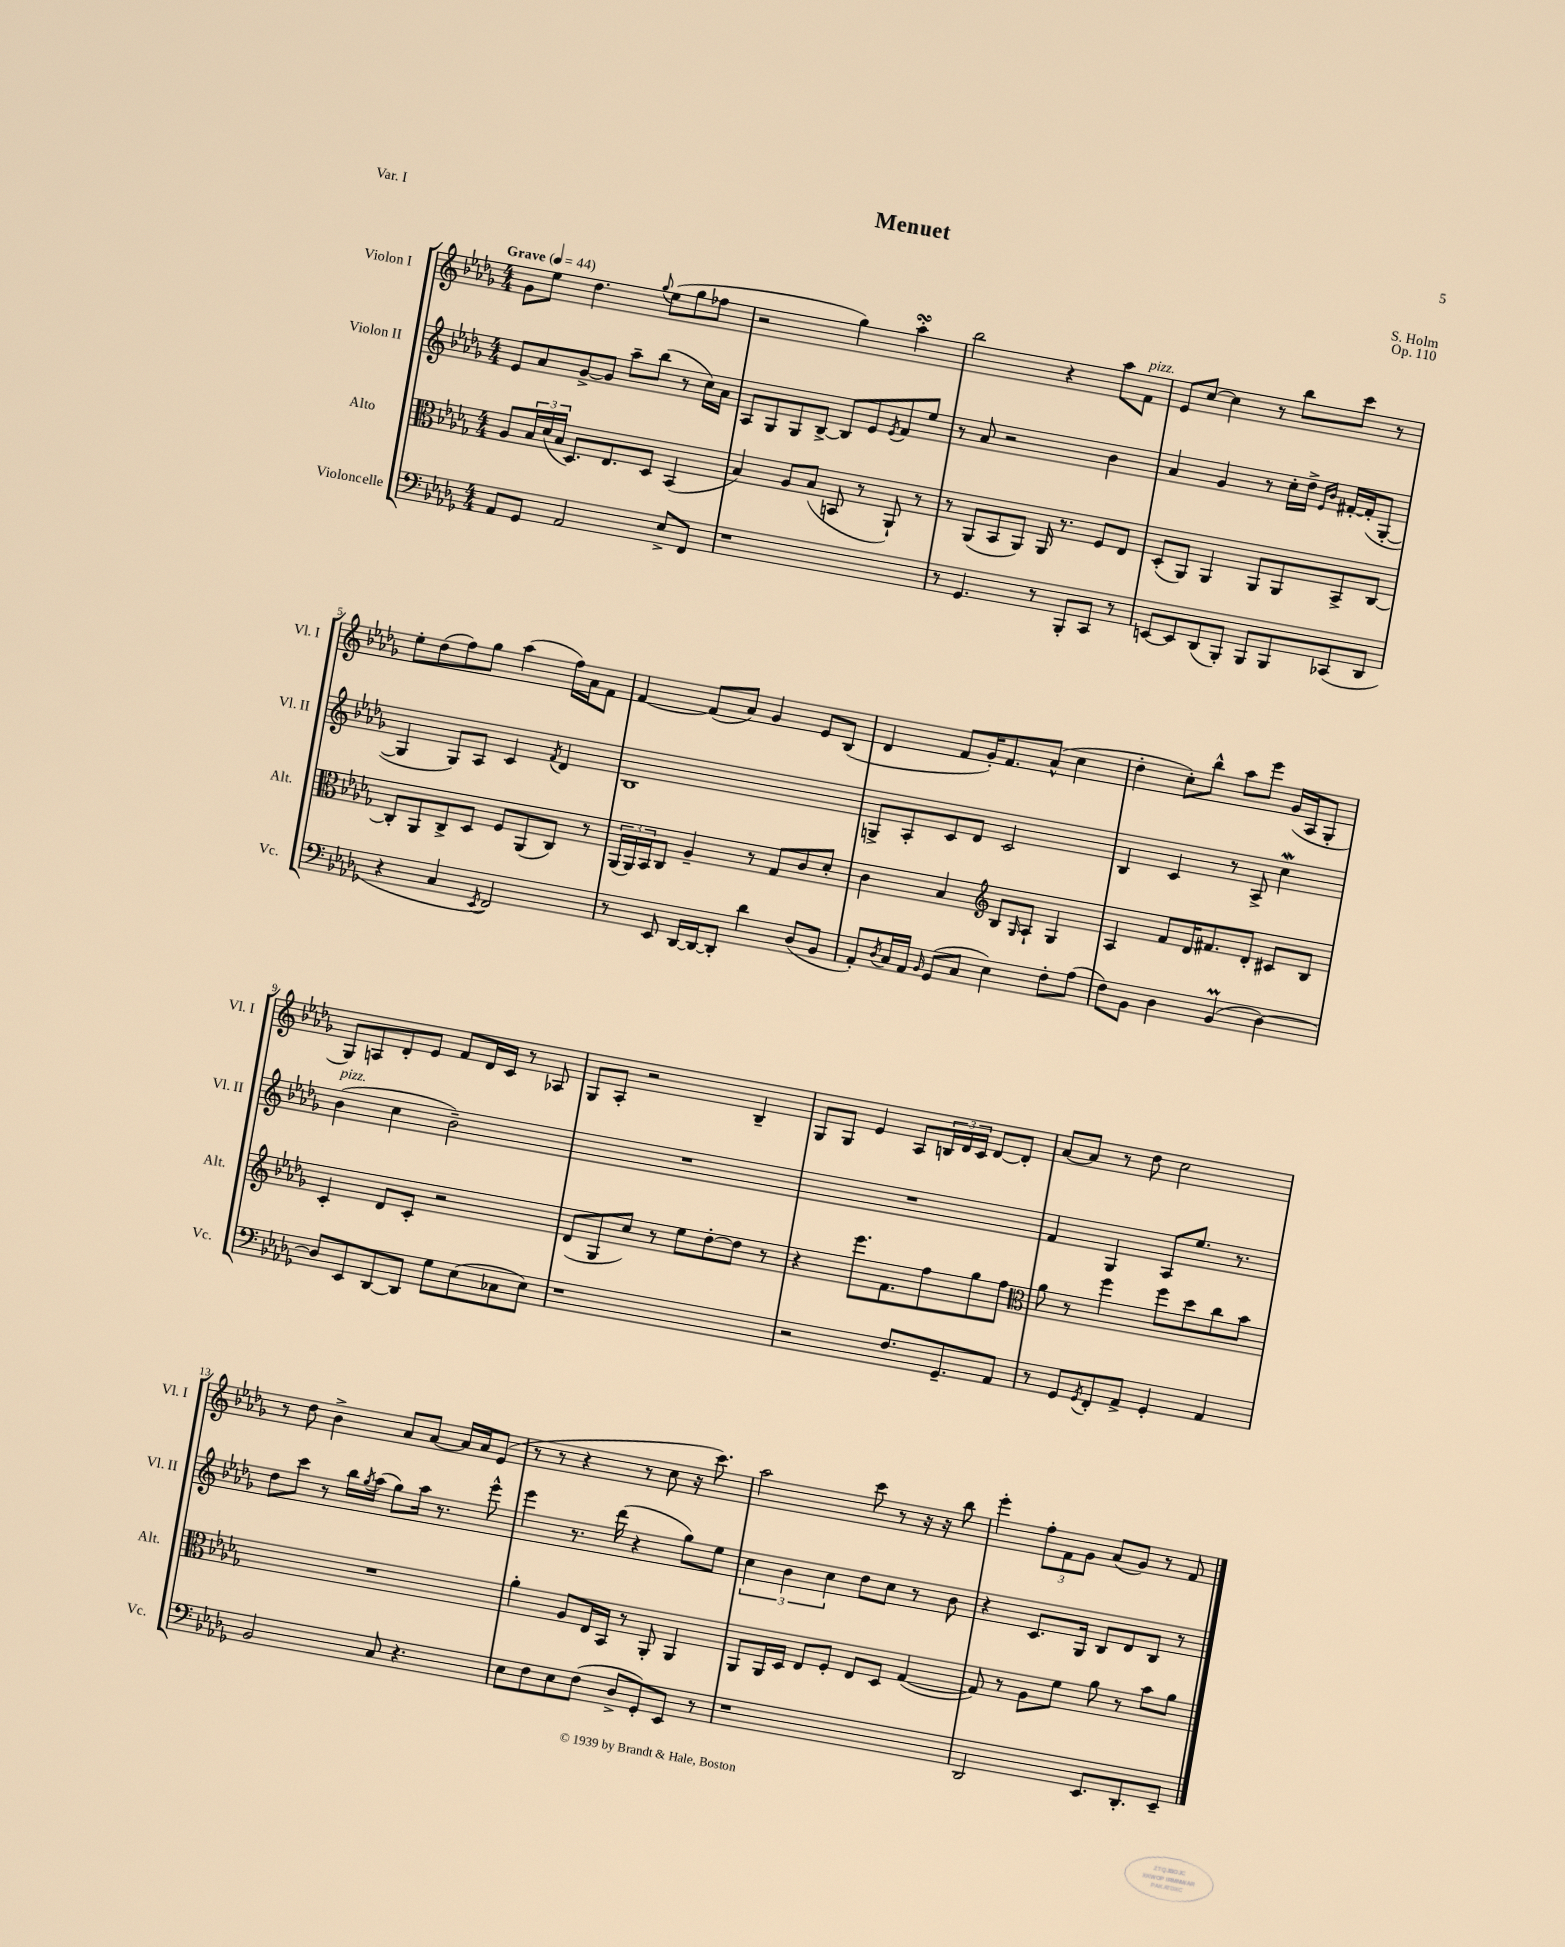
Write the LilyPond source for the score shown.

\header { title = "Menuet" composer = "S. Holm" opus = "Op. 110" piece = "Var. I" }
<<
\new StaffGroup <<
\new Staff = "s0" \with { instrumentName = "Violon I" shortInstrumentName = "Vl. I" } {
    \clef treble \key des \major \numericTimeSignature \time 4/4 \tempo "Grave" 4 = 44
    ges'8 ees''8 des''4. \appoggiatura { ges''8 } ees''8( ges''8 fes''8 |
    r2 ges''4) aes''4-.\turn |
    bes''2 r4 aes''8 f'8^\markup { \italic "pizz." } |
    ees'8 c''8~ c''4 r8 bes''8 c'''8 r8 |
    ees''8-. des''8( f''8) ges''8 aes''4( f''16) aes'16 f'8 |
    f'4~ f'8( aes'8) ges'4 ees'8 bes8( |
    des'4 f'8 ges'16-.) f'8. aes'8-^( c''4 |
    des''4-. c''8-.) bes''8-^ aes''8 ees'''8 ges'16( aes16 ges8-. |
    ges8) a8 des'8-. ees'8 f'8 des'16 c'16 r8 aes8 |
    ges8 aes8-. r2 bes4-- |
    ges8 ges8 ees'4 aes8 \tuplet 3/2 { b16 des'16 c'16 } des'8~ des'8-. |
    aes'8~ aes'8 r8 des''8 c''2 |
    r8 des''8 bes'4-> aes'8 aes'8~ aes'16 aes'16 ees'8( |
    r8 r8 r4 r8 c''8 r16 c'''8.) |
    aes''2 c'''8 r8 r16 r16 bes''8 |
    ees'''4-. \tuplet 3/2 { f''8-. f'8 ges'8 } aes'8( ges'8) r8 f'8 \bar "|." |
}
\new Staff = "s1" \with { instrumentName = "Violon II" shortInstrumentName = "Vl. II" } {
    \clef treble \key des \major \numericTimeSignature \time 4/4
    ees'8 aes'8 ges'8~-> ges'8 aes''8-- bes''8( r8 c''16) aes'16 |
    aes8 ges8 ges8 bes8~-> bes8 ees'8 \acciaccatura { ees'8 } f'8 ees''8 |
    r8 aes'8 r2 bes'4 |
    aes'4 ges'4 r8 c''16-. des''16-> \grace { ees'16 bes'16 } fis'16~-. fis'16-.( ges8~-. |
    ges4 ges8) aes8 c'4 \acciaccatura { f'8 } des'4 |
    bes1 |
    g8-> aes8-. c'8 des'8 c'2 |
    bes4 c'4 r8 aes8-> c''4\mordent |
    bes'4^\markup { \italic "pizz." }( c''4 bes'2--) |
    R1 |
    R1 |
    f'4 ges4 aes8 ees''8. r8. |
    des''8 c'''8 r8 bes''16 \acciaccatura { ges''8 } aes''16( ges''8) aes''16 r8. ees'''8-^ |
    ees'''4 r8. des'''16( r4 ges''8) ees''8 |
    \tuplet 3/2 { c''4 bes'4 c''4 } des''8 c''8 r8 bes'8 |
    r4 c'8. ges16 bes8 des'8 bes8 r8 \bar "|." |
}
\new Staff = "s2" \with { instrumentName = "Alto" shortInstrumentName = "Alt." } {
    \clef alto \key des \major \numericTimeSignature \time 4/4
    aes8 \tuplet 3/2 { bes16 des'16( bes16 } des8.) ees8. des8 bes,4( |
    bes4) aes8 bes8( b,8 r8 aes,8-!) r8 |
    r8 aes,8( bes,8 aes,8) aes,16 r8. f8 ees8 |
    des8-.( aes,8) aes,4 aes,8 aes,8 bes,8-> c8~ |
    c8-. aes,8 c8-> des8 f8 aes,8( c8) r8 |
    \tuplet 3/2 { aes,16( aes,16) bes,16 } c8 aes4-- r8 ges8 c'8 des'8-. |
    c'4 bes4 \clef treble bes8 \grace { ges16 } aes8-! ges4 |
    aes4 f'8 des'16 fis'8. des'8-. cis'8 bes8 |
    c'4-. des'8 c'8-. r2 |
    des'8( ges8 c''8) r8 ees''8 des''8~-. des''8 r8 |
    r4 ees'''8. f'8. f''8 ges''8 f''8 |
    \clef alto aes'8 r8 f''4 f''8 des''8 c''8 bes'8 |
    R1 |
    aes'4-. aes8 ees16 bes,16 r8 aes,8-. aes,4 |
    aes,8 aes,16 des16 ees8 f8-. ees8 des8 ges4~( |
    ges8) r8 aes8 f'8 aes'8 r8 bes'8 aes'8 \bar "|." |
}
\new Staff = "s3" \with { instrumentName = "Violoncelle" shortInstrumentName = "Vc." } {
    \clef bass \key des \major \numericTimeSignature \time 4/4
    aes,8 ges,8 aes,2 ees8-> f,8 |
    r1 |
    r8 ges,4. r8 bes,,8-. c,8 r8 |
    e,8~ e,8 des,8( bes,,8-.) bes,,8 bes,,8 ces,8( des,8 |
    r4 c4 \acciaccatura { ees,8 } f,2) |
    r8 ees,8 des,16~ des,16~ des,8-. des'4 des8( bes,8 |
    aes,8-.) \acciaccatura { des8 } c16 aes,16 \grace { bes,16 } ges,8( c8 ees4) f8-. aes8( |
    f8) bes,8 des4 bes,4\prall( des4~) |
    des8 ees,8 des,8~ des,8 ges8 ees8( ces8 ees8) |
    r1 |
    r2 f8. ges,8.-- aes,8 |
    r8 ges,8 \acciaccatura { ges,8 } f,8-. aes,8-> ges,4-. aes,4 |
    bes,2 c8 r4. |
    ees8 f8 ees8 f8( des8-> ges,8-.) ees,8 r8 |
    r1 |
    des,2 ees,8. des,8.-. ees,8-- \bar "|." |
}
>>
>>
